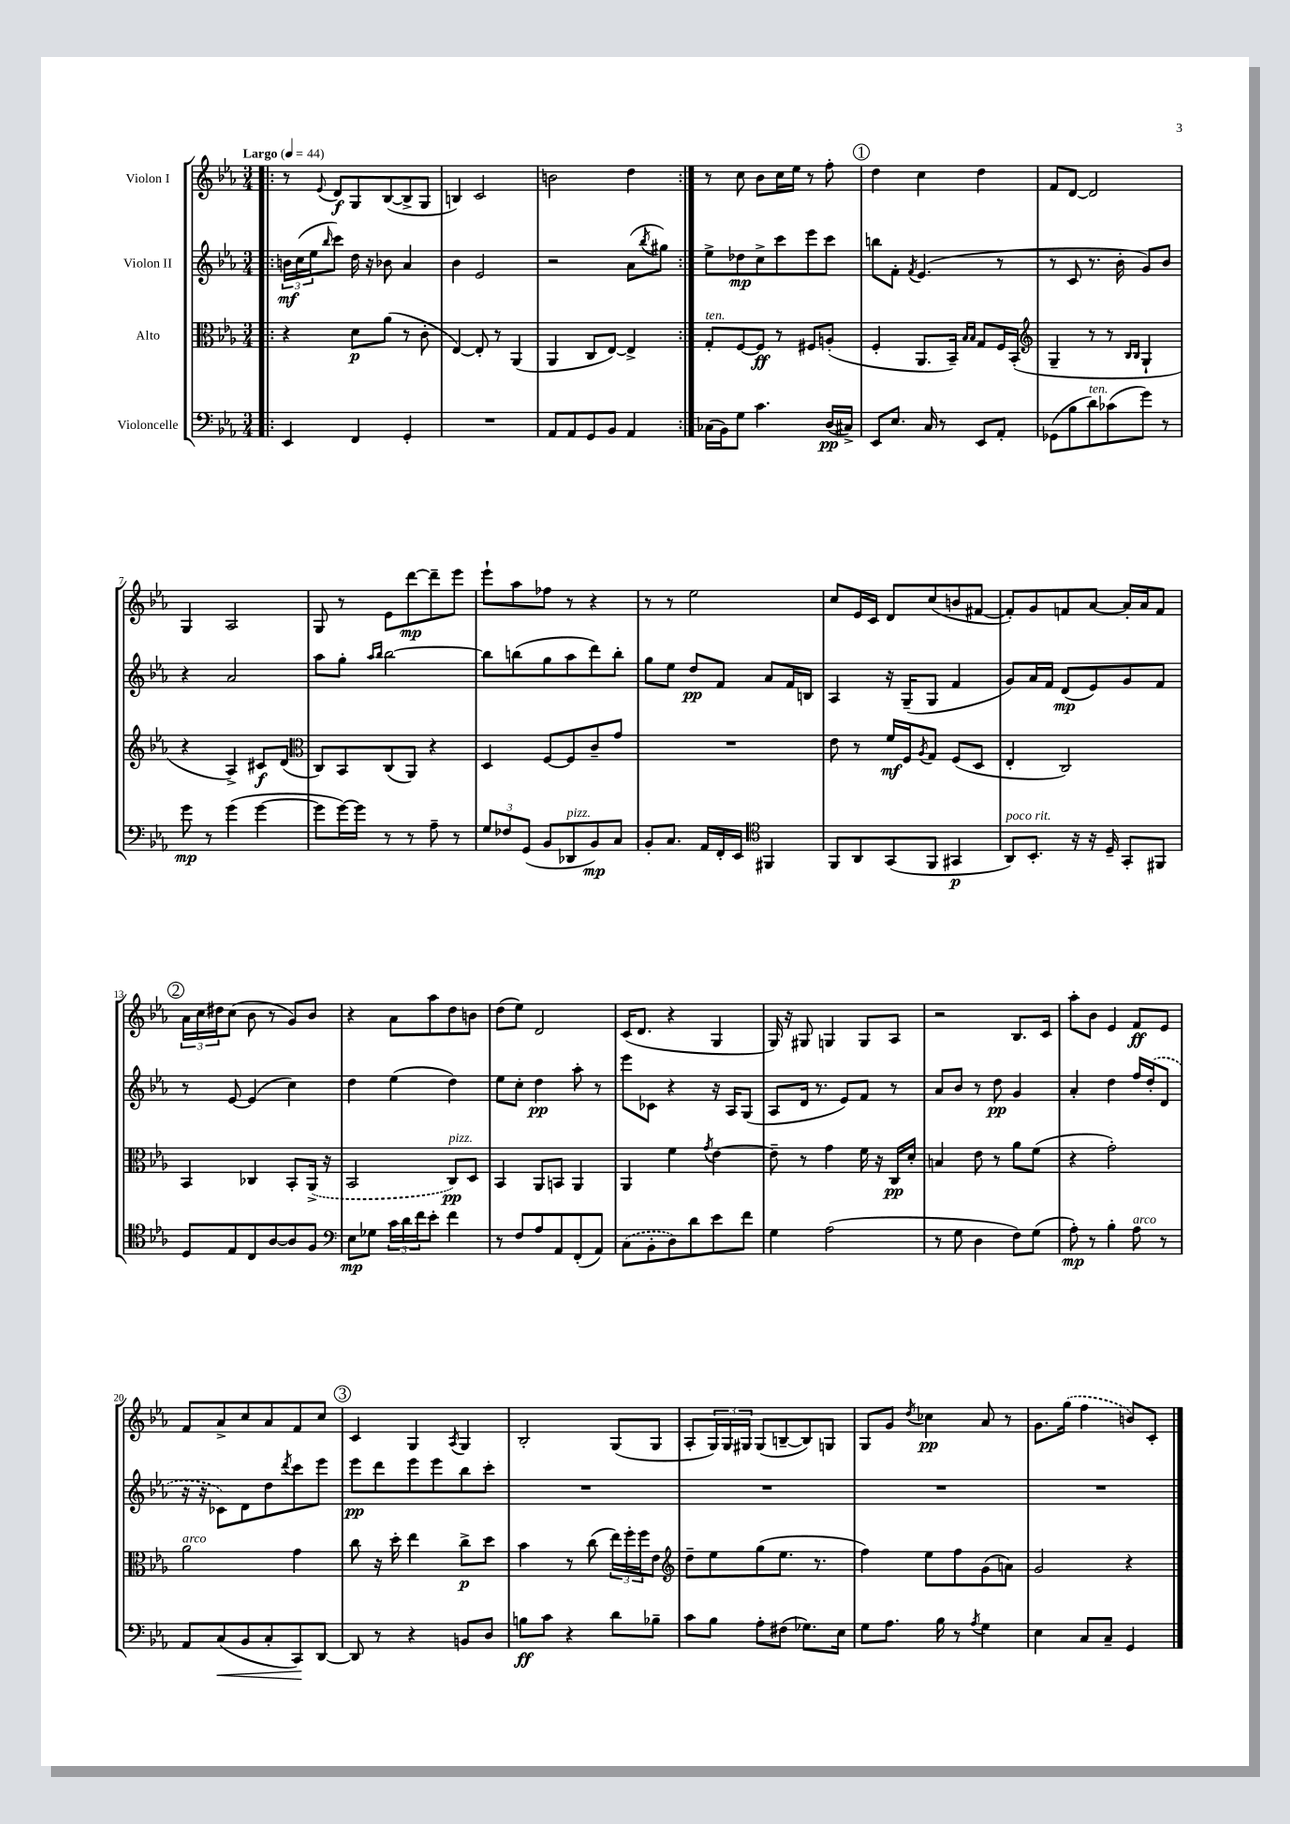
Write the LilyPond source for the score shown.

<<
\new StaffGroup <<
\new Staff = "s0" \with { instrumentName = "Violon I" } {
    \clef treble \key ees \major \numericTimeSignature \time 3/4 \tempo "Largo" 4 = 44
    \repeat volta 2 { \bar ".|:" r8 \appoggiatura { ees'8 } d'8\f g8 bes8~( bes8-> g8 |
    b4) c'2 |
    b'2 d''4 | }
    r8 c''8 bes'8 c''16 ees''16 r8 f''8-. |
    \mark \markup { \circle "1" } d''4 c''4 d''4 |
    f'8 d'8~ d'2 |
    g4 aes2 |
    g8 r8 ees'8 d'''8~\mp d'''8-- ees'''8 |
    ees'''8-! aes''8 fes''8 r8 r4 |
    r8 r8 ees''2 |
    c''8 ees'16 c'16 d'8 c''8( b'8 fis'8~ |
    fis'8-.) g'8 f'8 aes'8~ aes'16-. aes'16 f'8 |
    \mark \markup { \circle "2" } \tuplet 3/2 { aes'16 c''16 dis''16 } c''8( bes'8 r8 g'8) bes'8 |
    r4 aes'8 aes''8 d''8 b'8 |
    d''8( ees''8) d'2 |
    c'16( d'8. r4 g4 |
    g16) r16 gis8 g4 g8 aes8 |
    r2 bes8. c'16 |
    aes''8-. bes'8 ees'4 f'8\ff ees'8 |
    f'8 aes'8-> c''8 aes'8 f'8 c''8 |
    \mark \markup { \circle "3" } c'4 g4 \acciaccatura { aes8 } g4 |
    bes2-. g8( g8 |
    aes8-. \tuplet 3/2 { g16) g16 gis16 } gis8( b8~-- b8) g8 |
    g8 g'8 \acciaccatura { d''8 } ces''4\pp aes'8 r8 |
    g'8. \once \slurDashed g''16( f''4 b'8) c'8-. \bar "|." |
}
\new Staff = "s1" \with { instrumentName = "Violon II" } {
    \clef treble \key ees \major \numericTimeSignature \time 3/4
    \repeat volta 2 { \bar ".|:" \tuplet 3/2 { b'16\mf c''16( ees''16 } \grace { bes''16 } c'''8) d''16 r16 bes'8 aes'4 |
    bes'4 ees'2 |
    r2 aes'8( \acciaccatura { bes''8 } gis''8) | }
    ees''8-> des''8\mp c''8-> c'''8 ees'''8 c'''8 |
    \mark \markup { \circle "1" } b''8 f'8-. \acciaccatura { f'8 } ees'4.( r8 |
    r8 c'8 r8. bes'16-. g'8) bes'8 |
    r4 aes'2 |
    aes''8 g''8-. \grace { aes''16 bes''16 } bes''2~ |
    bes''8 b''8( g''8 aes''8 d'''8) b''8-. |
    g''8 ees''8 d''8\pp f'8 aes'8 f'16 b16 |
    aes4 r16 g16--( g8 f'4 |
    g'8) aes'16 f'16 d'8\mp( ees'8) g'8 f'8 |
    \mark \markup { \circle "2" } r8 ees'8~ ees'4( c''4) |
    d''4 ees''4( d''4) |
    ees''8 c''8-. d''4\pp aes''8-. r8 |
    ees'''8 ces'8 r4 r16 aes16 g8( |
    aes8 d'16 r8. ees'8) f'8 r8 |
    aes'8 bes'8 r8 d''8\pp g'4 |
    aes'4-. d''4 f''16 \once \slurDashed d''16-.( d'8 |
    r16 r16 ces'8) d'8 d''8 \acciaccatura { d'''8 } c'''8 ees'''8 |
    \mark \markup { \circle "3" } ees'''8\pp d'''8 ees'''8 ees'''8 bes''8 c'''8-. |
    R2. |
    R2. |
    R2. |
    R2. \bar "|." |
}
\new Staff = "s2" \with { instrumentName = "Alto" } {
    \clef alto \key ees \major \numericTimeSignature \time 3/4
    \repeat volta 2 { \bar ".|:" r4 d'8\p aes'8( r8 c'8-. |
    ees4~) ees8-. r8 aes,4( |
    aes,4 c8 ees8~) ees4-> | }
    g8-.^\markup { \italic "ten." } f8~ f8\ff r8 fis8 a8-.( |
    \mark \markup { \circle "1" } f4-. aes,8. bes,16--) \grace { bes16 bes16 } g8 f16 bes,16-.( |
    \clef treble g4-- r8 r8 \grace { bes16 bes16 } g4-! |
    r4 aes4->) cis'8\f d'8( |
    \clef alto c8) bes,8 c8( aes,8) r4 |
    d4 f8~ f8 c'8-- g'8 |
    R2. |
    ees'8 r8 f'16\mf f16 \acciaccatura { aes8 } g8 f8( d8 |
    ees4-. c2) |
    \mark \markup { \circle "2" } bes,4 ces4 bes,8-. \once \slurDashed aes,16->( r16 |
    bes,2 c8\pp^\markup { \italic "pizz." }) d8 |
    bes,4 aes,8 b,8 aes,4 |
    aes,4 f'4 \acciaccatura { g'8 } ees'4~ |
    ees'8-- r8 g'4 f'16 r16 c16\pp d'16-. |
    b4 ees'8 r8 aes'8 f'8( |
    r4 g'2-.) |
    aes'2^\markup { \italic "arco" } g'4 |
    \mark \markup { \circle "3" } c''8 r16 d''16-. ees''4 c''8->\p d''8 |
    bes'4 r8 c''8( \tuplet 3/2 { ees''16) f''16-. f''16 } ees'8 |
    \clef treble d''8-- ees''8 g''8( ees''8. r8. |
    f''4) ees''8 f''8 g'8( a'8) |
    g'2 r4 \bar "|." |
}
\new Staff = "s3" \with { instrumentName = "Violoncelle" } {
    \clef bass \key ees \major \numericTimeSignature \time 3/4
    \repeat volta 2 { \bar ".|:" ees,4 f,4 g,4-. |
    R2. |
    aes,8 aes,8 g,8 bes,8 aes,4 | }
    ces16( bes,16) g8 c'4. d16\pp( cis16->) |
    \mark \markup { \circle "1" } ees,8 ees8. c16 r8 ees,8 aes,8-. |
    ges,8( bes8 d'8^\markup { \italic "ten." }) ces'8( g'8) r8 |
    g'8\mp r8 g'4( g'4~ |
    g'8 g'16~) g'16 r8 r8 aes8-- r8 |
    \tuplet 3/2 { g8 fes8 g,8( } bes,8 des,8^\markup { \italic "pizz." } bes,8\mp) c8 |
    bes,8-. c8. aes,16 f,16-. ees,16 \clef tenor fis,4 |
    f,8 aes,8 g,8( f,8 gis,4\p |
    aes,8^\markup { \italic "poco rit." }) bes,8.-. r16 r16 d16-- g,8-. fis,8 |
    \mark \markup { \circle "2" } d8 ees8 c8 aes8~ aes8 f8 |
    \clef bass ees8\mp ges8 \tuplet 3/2 { c'16 d'16 f'16 } ees'8-. f'4 |
    r8 f8 aes8 aes,8 f,8-.( aes,8) |
    \once \slurDashed c8( bes,8-. d8) d'8 ees'8 f'8 |
    g4 aes2( |
    r8 g8 d4 f8) g8( |
    aes8-.\mp) r8 bes4-. aes8^\markup { \italic "arco" } r8 |
    aes,8 c8\<( bes,8 c8-. c,8\!) d,8~ |
    \mark \markup { \circle "3" } d,8 r8 r4 b,8 d8 |
    b8\ff c'8 r4 d'8 bes8-- |
    c'8 bes8 aes8-. fis8( ges8.) ees16 |
    g8 aes8. bes16 r8 \acciaccatura { aes8 } g4 |
    ees4 c8 c8-- g,4 \bar "|." |
}
>>
>>
